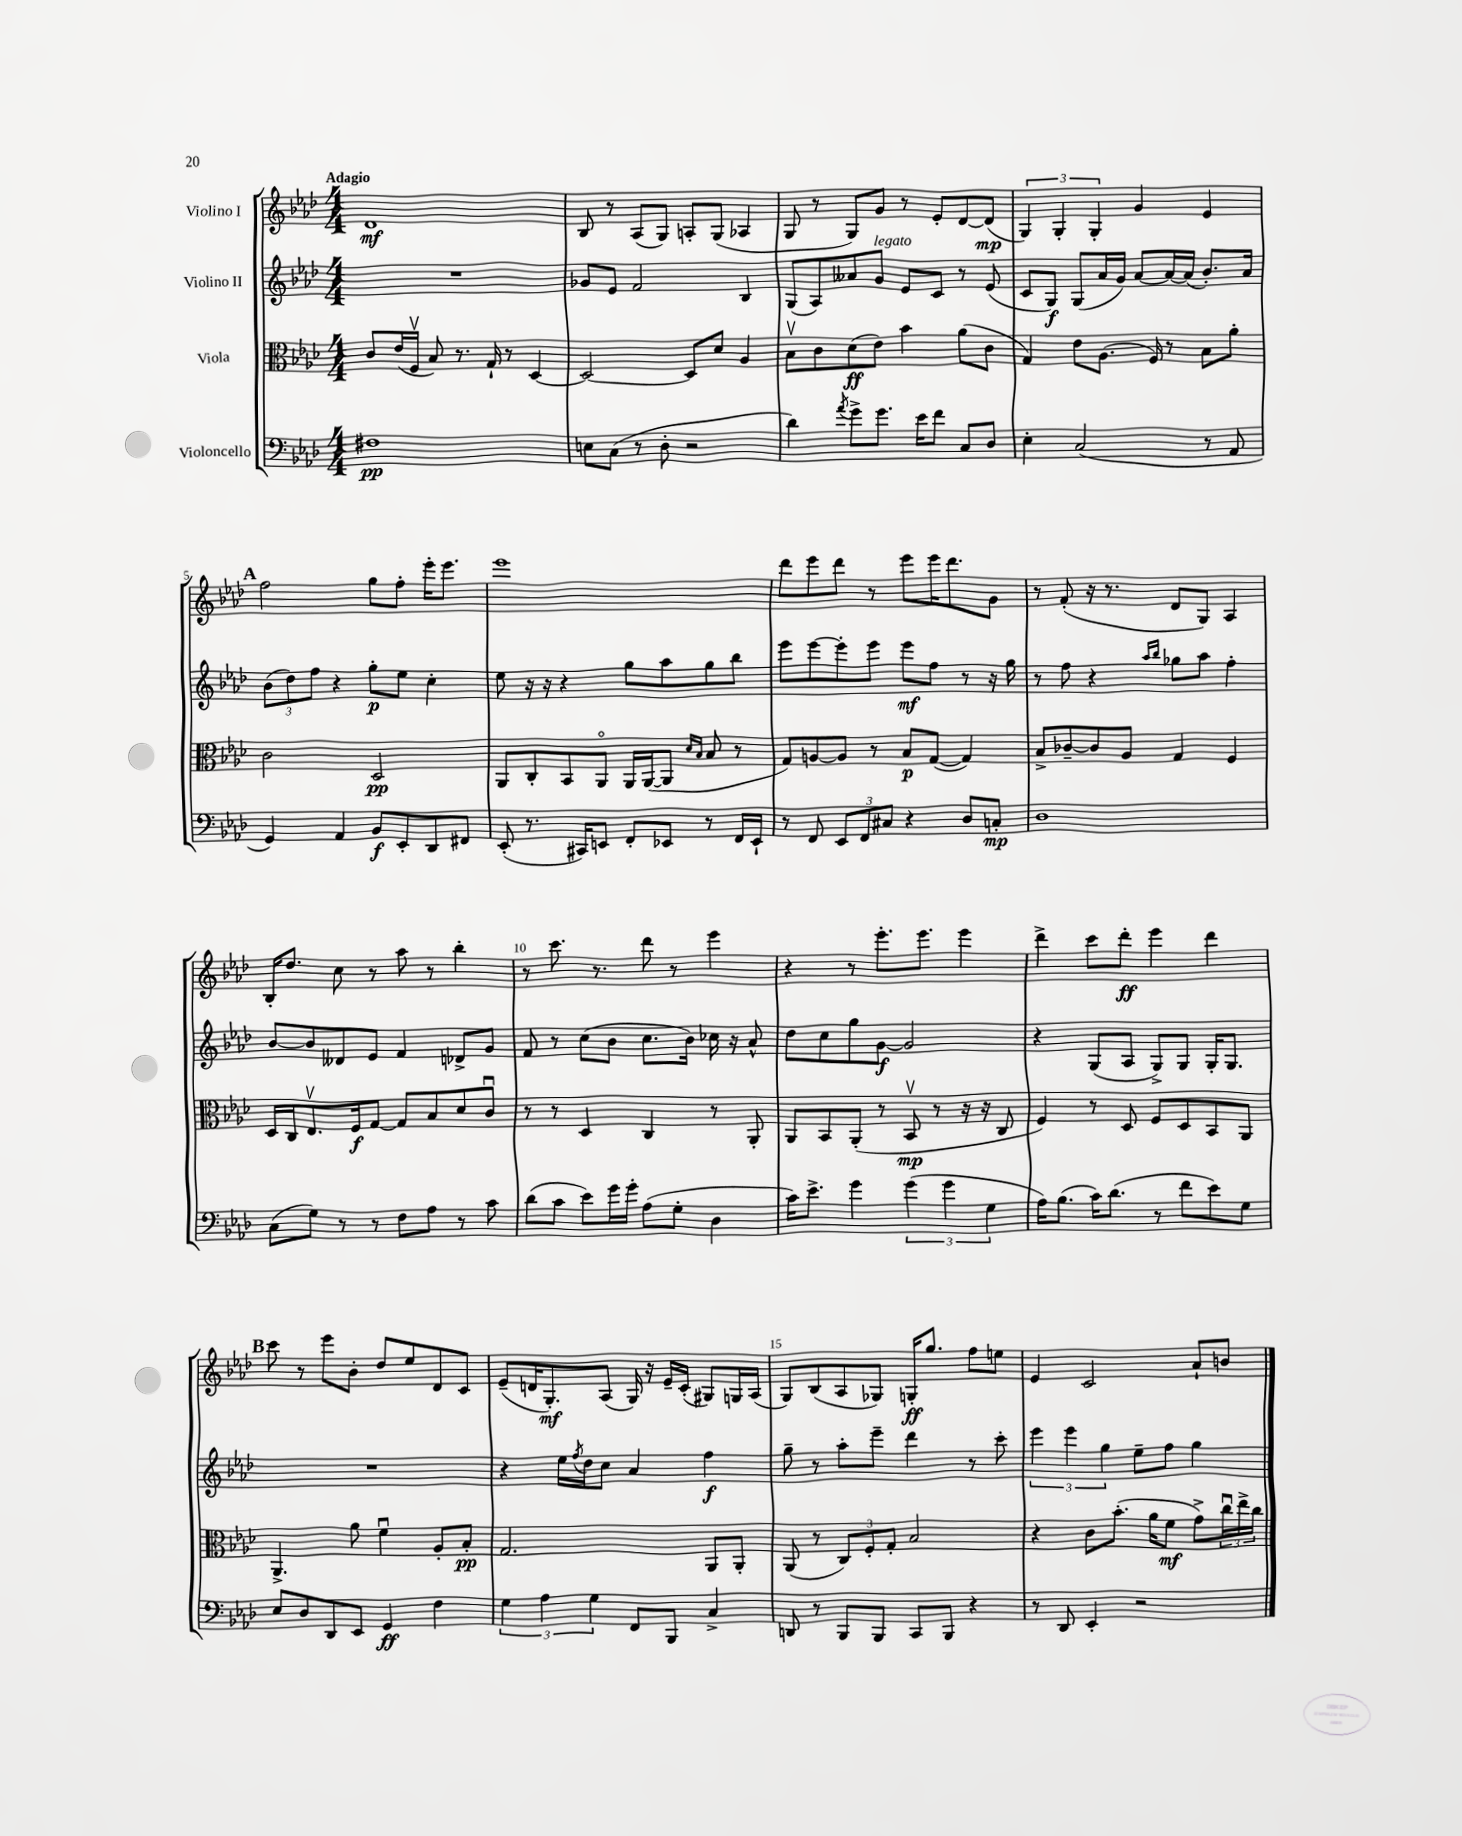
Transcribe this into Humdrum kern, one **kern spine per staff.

**kern	**kern	**kern	**kern
*staff4	*staff3	*staff2	*staff1
*clefF4	*clefC3	*clefG2	*clefG2
*k[b-e-a-d-]	*k[b-e-a-d-]	*k[b-e-a-d-]	*k[b-e-a-d-]
*M4/4	*M4/4	*M4/4	*M4/4
1F#	8c	1r	1d-
.	(16e-	.	.
.	16Fv	.	.
.	8B-)	.	.
.	8.r	.	.
.	16G`	.	.
.	8r	.	.
.	[4D-	.	.
=	=	=	=
8E	2D-_	8g-	8B-
(8C	.	8e-	8r
8r	.	2f	(8A-
8D-'	.	.	8G)
2r	8D-]	.	8A'
.	8d-	.	(8G
.	4A-	4B-	4A-
=	=	=	=
4d-)	8B-v	(8G	8G
.	8c	8A-)	8r
8qa-	.	.	.
8g^	(8d-	8a--	8G)
8.g	8e-)	8g	8g
.	4b-	8e-	8r
16e-	.	.	.
8f	.	8c	8e-'
8C	(8a-	8r	[8d-
8D-	8c	(8e-	(8d-]
=	=	=	=
4E-'	4G)	8c	6G)
.	.	8G)	.
.	.	.	6G'
(2C	8e-	(8G	.
.	.	.	6G'
.	(8.A-	16a-	.
.	.	16g)	.
.	.	[8a-	4g
.	16F)	.	.
.	8r	16a-_	.
.	.	(16a-]	.
8r	8B-	8.b-')	4e-
8AA-	8a-'	.	.
.	.	16a-	.
=	=	=	=
4GG)	2c	(12b-	2ff
.	.	12dd-)	.
.	.	12ff	.
4AA-	.	4r	.
8BB-	2D-	8gg'	8gg
8EE-'	.	8ee-	8ff'
8DD-	.	4cc'	16eee-'
.	.	.	8.eee-
8FF#	.	.	.
=	=	=	=
(8EE-'	8AA-	8ee-	1eee-
8.r	8C'	16r	.
.	.	16r	.
.	8BB-	4r	.
16CC#)	.	.	.
8EE	8AA-o	.	.
8FF'	16AA-	8gg	.
.	([16AA-	.	.
8EE-	8AA-]	8aa-	.
.	16qqd-	.	.
.	16qqB-	.	.
8r	8B-	8gg	.
16FF	8r	8bb-	.
16EE-`	.	.	.
=	=	=	=
8r	8G)	8eee-	8ddd-
8FF	[8A	[8eee-	8eee-
12EE-	8A]	8eee-']	8ddd-
12FF	.	.	.
.	8r	8eee-	8r
12C#	.	.	.
4r	8B-	8eee-	8eee-
.	([8G	8ff	16eee-
.	.	.	8.ddd-
8D-	4G])	8r	.
8C'	.	16r	8g
.	.	16gg	.
=	=	=	=
1D-	8B-^	8r	8r
.	[8c-~	8ff	(8f'
.	8c-]	4r	16r
.	.	.	8.r
.	8A-	.	.
.	.	16qqaa-	.
.	.	16qqbb-	.
.	4G	8gg-	8d-
.	.	8aa-	8G)
.	4F	4ff'	4A-
=	=	=	=
(8C	16D-	[8b-	16B-'
.	16C	.	8.dd-
8G)	8.E-v	8b-]	.
8r	.	8d--	8cc
.	16F	.	.
8r	[8G	8e-	8r
8F	8G]	4f	8aa-
8A-	8B-	.	8r
8r	8d-	8d-^	4bb-'
8c	8cu	8g	.
=	=	=	=
(8d-	8r	8f	8r
8c	8r	8r	8.ccc
8e-)	4D-	(8cc	.
.	.	.	8.r
16g	.	8b-	.
16g'	.	.	.
(8A-	4C	8.cc	8ddd-
8G'	.	.	8r
.	.	16b-)	.
4D-	8r	16cc-	4eee-
.	.	16r	.
.	8AA-'	8a-^^	.
=	=	=	=
16c)	8AA-	8dd-	4r
8.e-^	.	.	.
.	8BB-	8cc	.
4g	(8AA-'	8gg	8r
.	8r	[8g	8.eee-'
(6g	8BB-v	2g]	.
.	.	.	8.eee-
.	8r	.	.
6g	.	.	.
.	16r	.	4eee-
.	16r	.	.
6G	.	.	.
.	8C	.	.
=	=	=	=
16A-)	4F)	4r	4ddd-^
(8.B-	.	.	.
16c)	8r	(8G	8ccc
(8.d-	.	.	.
.	8D-	8A-	8ddd-'
8r	8F	8G^)	4eee-
8f	8D-	8G	.
8e-)	8BB-	16G'	4ddd-
.	.	8.G	.
8G	8AA-	.	.
=	=	=	=
8E-	4.AA-^	1r	8ccc
8D-	.	.	8r
8DD-	.	.	8eee-
8EE-	8a-	.	8b-'
4GG	4fu	.	8dd-
.	.	.	8ee-
4F	8A-'	.	8d-
.	8B-'	.	8c
=	=	=	=
6G	2.G	4r	(8e-~
.	.	.	16d
6A-	.	.	.
.	.	.	8.G')
.	.	16ee-	.
.	.	8qff	.
.	.	16dd-	.
6G	.	.	.
.	.	8cc	(8A-
8FF	.	4a-	16G)
.	.	.	16r
8BBB-	.	.	16e-~
.	.	.	(16c'
4C^	8AA-	4ff	8G#)
.	8AA-'	.	16G
.	.	.	(16A-
=	=	=	=
8DD	(8AA-	8gg~	8G)
8r	8r	8r	(8B-
8BBB-	12C)	8aa-'	8A-
.	12F'	.	.
8BBB-	.	8eee-~	8G-)
.	12G'	.	.
8CC	2B-	4ddd-	16G'
.	.	.	8.gg
8BBB-	.	.	.
4r	.	8r	8ff
.	.	8ccc'	8ee
=	=	=	=
8r	4r	6eee-	4e-
8DD-	.	.	.
.	.	6eee-	.
4EE-'	8c	.	2c
.	.	6gg	.
.	(8.b-'	.	.
2r	.	8ee-~	.
.	16a-	.	.
.	8f	8ff	.
.	8g^)	4gg	8a-`
.	24ccu	.	8b
.	24ee-^	.	.
.	24cc	.	.
==	==	==	==
*-	*-	*-	*-
